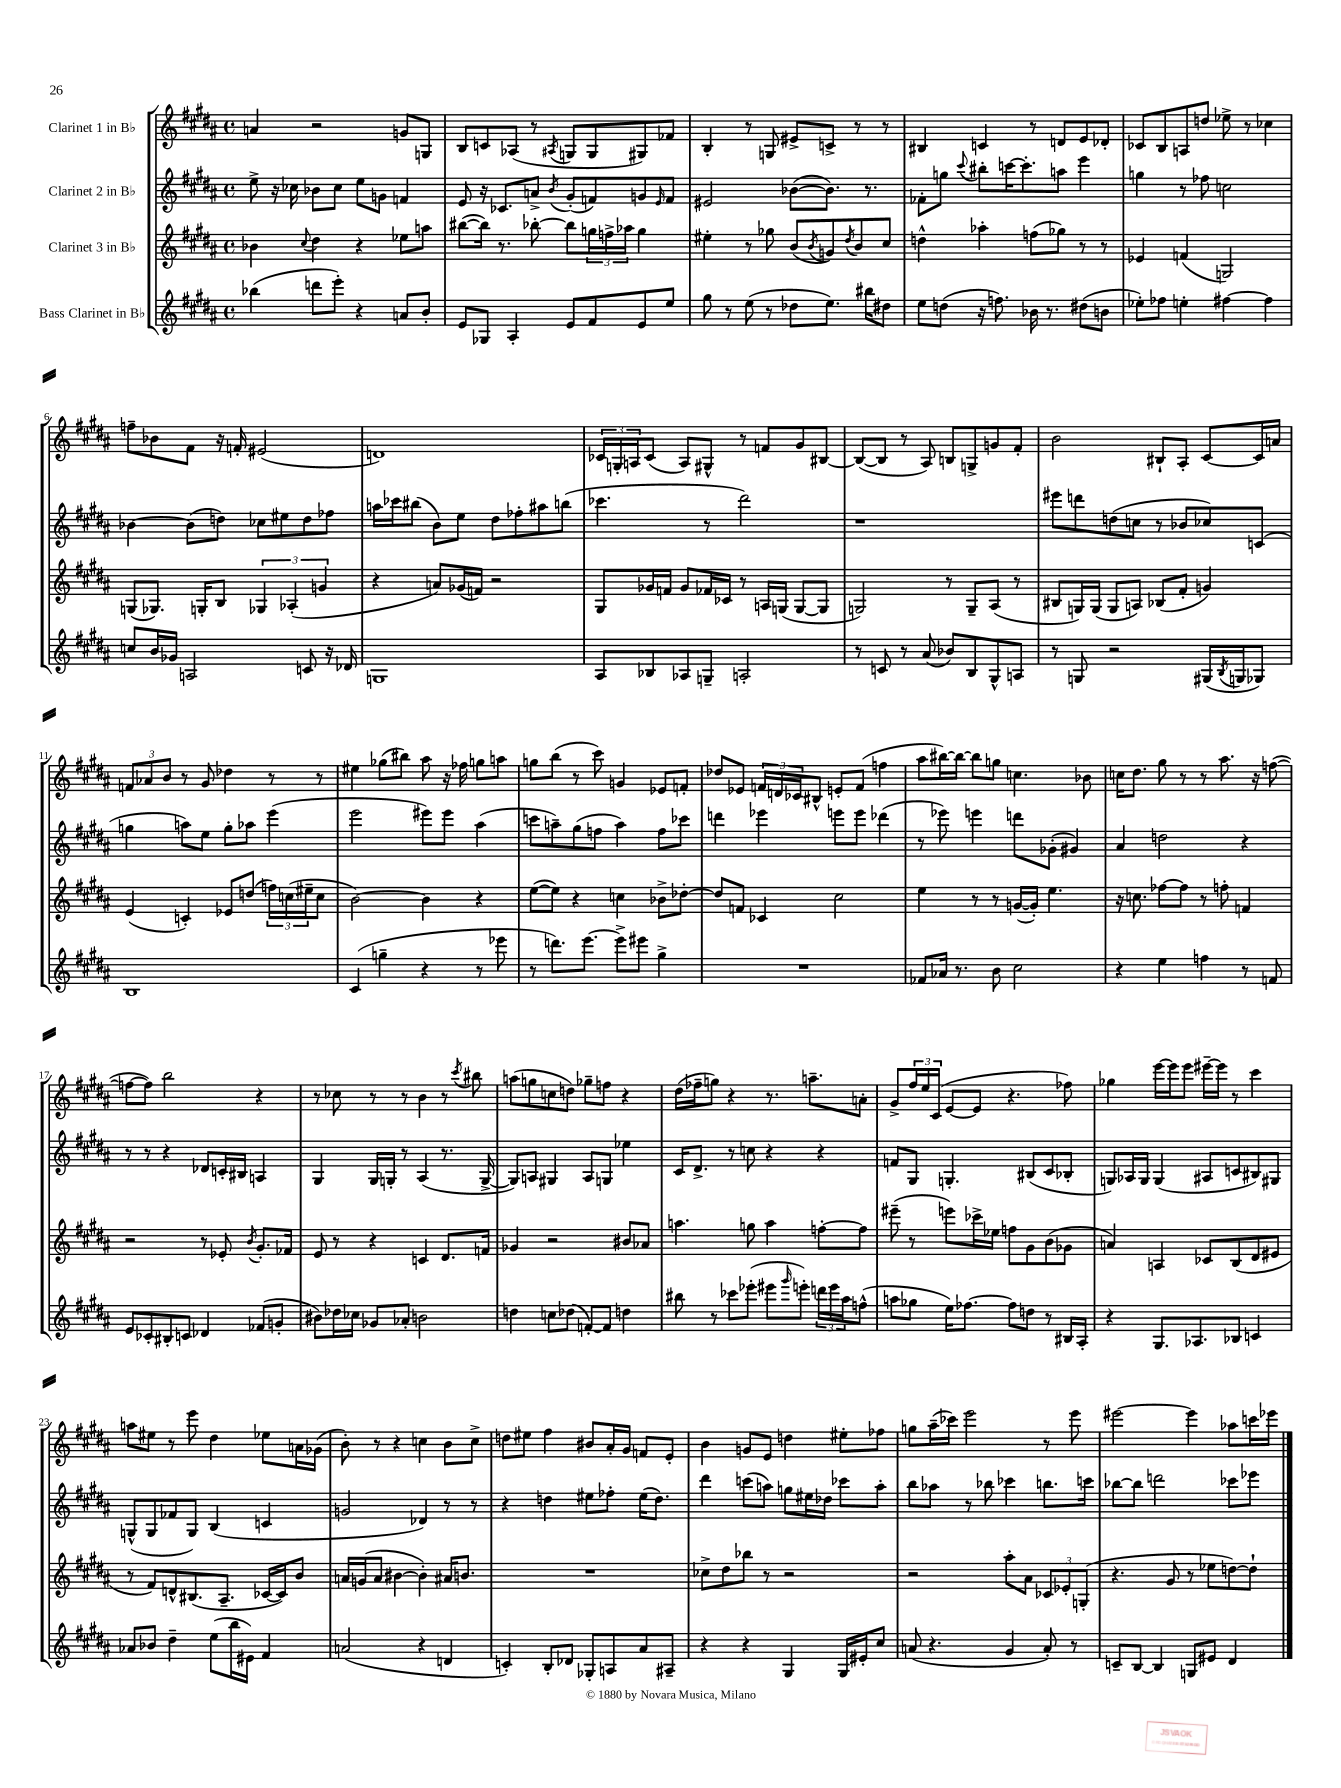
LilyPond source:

<<
\new StaffGroup <<
\new Staff = "s0" \with { instrumentName = "Clarinet 1 in Bb" } {
    \clef treble \key b \major \defaultTimeSignature \time 4/4
    a'4 r2 g'8 g8 |
    b8 c'8 aes8( r8 \acciaccatura { ais8 } g8 g8 gis8) fes'8 |
    b4-. r8 g8 eis'8-> c'8-> r8 r8 |
    bis4 c'4 r8 d'8 e'8 des'8-. |
    ces'8 b8 a8 d''8 ees''8-> r8 ces''4 |
    f''8-- bes'8 fis'8 r16 f'16-. eis'2( |
    d'1) |
    \tuplet 3/2 { ces'16 g16-. a16 } ces'8( a8) gis8-^ r8 f'8 gis'8 bis8~ |
    bis8~( bis8 r8 ais8) b8 g8-> g'8 fis'8-. |
    b'2 bis8-! ais8-. cis'8~ cis'16 a'16 |
    \tuplet 3/2 { f'8 aes'8 b'8 } r8 gis'8 des''4 r8 r8 |
    eis''4 ges''8( bis''8) ais''8 r16 fes''16 g''8 a''8 |
    g''8 b''8( r8 cis'''8) g'4 ees'8 f'8-. |
    des''8 ees'8 \tuplet 3/2 { f'16 d'16 ces'16 } bis8-^ e'8-. f'8( f''4 |
    ais''8 bis''16~) bis''16~ bis''8 g''8 c''4. bes'8 |
    c''16 dis''8. gis''8 r8 r8 ais''8. r16 f''8~( |
    f''8~ f''8) b''2 r4 |
    r8 ces''8 r8 r8 b'4 r8 \acciaccatura { cis'''8 } bis''8 |
    a''8( g''8 c''8 d''8) ges''8-- f''8 r4 |
    dis''16( fes''16-- g''8) r4 r8. a''8.-- a'8-. |
    gis'8-> \tuplet 3/2 { fis''16 e''16 cis'16( } e'8~ e'8 r4. fes''8) |
    ges''4 e'''16~ e'''16 e'''8 eis'''16~-- eis'''16 r8 cis'''4 |
    a''8 eis''8 r8 e'''8 dis''4 ees''8 a'16 ges'16( |
    b'8-.) r8 r4 c''4 b'8 c''8-> |
    d''8 eis''8 fis''4 bis'8 ais'16-. gis'16 f'8 e'8-. |
    b'4 g'8 e'8 d''4 eis''8-. fes''8 |
    g''8 ais''16--( ces'''16) e'''2 r8 e'''8 |
    eis'''2~ eis'''4 aes''8 c'''16 ees'''16 \bar "|." |
}
\new Staff = "s1" \with { instrumentName = "Clarinet 2 in Bb" } {
    \clef treble \key b \major \defaultTimeSignature \time 4/4
    e''8-> r16 ces''16 bes'8 ces''8 e''8 g'8 f'4 |
    e'8 r16 ces'8. a'8-> \acciaccatura { b'8 } gis'8-.( f'8) g'8 \grace { e'16 } f'8 |
    eis'2 bes'8~( bes'8.) r8. |
    fes'8-. g''8 \appoggiatura { cis'''8 } bis''8-. c'''16~ c'''8.-. a''8 e'''4 |
    g''4 r8 fes''8 c''2 |
    bes'4~ bes'8( d''8) ces''8 eis''8 d''8 fes''8 |
    a''16 ces'''16 bis''8( b'8) e''8 dis''8 fes''8-. ais''8 b''8( |
    ces'''4. r8 dis'''2) |
    r1 |
    eis'''8 d'''8 d''8( c''8 r8 bes'8 ces''8) c'8( |
    g''4 a''8) e''8 g''8-. aes''8 e'''4( |
    e'''2 eis'''8) eis'''8 ais''4( |
    c'''8 a''8--) gis''8( f''8 a''4) f''8 ces'''8 |
    d'''4 ees'''4 e'''8 e'''8 des'''4( |
    r8 ees'''8) e'''4 d'''8 ges'8-.( gis'4) |
    ais'4 d''2 r4 |
    r8 r8 r4 des'8 c'16-. bis16 a4 |
    gis4 gis16 g16-. r8 ais4( r8. g16~-> |
    g8) a8 gis4 a8 g8 ees''4 |
    cis'16 dis'8.-> r8 c''8 r4 r4 |
    f'8 gis8 g4.-. bis8( cis'8 bes8-. |
    g8) aes16 g16 g4( ais8 c'8 bis8) gis8 |
    g8-^( g8 fes'8 g8) b4( c'4 |
    g'2 des'4) r8 r8 |
    r4 d''4 eis''8 fes''8-. eis''16( d''8.) |
    dis'''4 c'''8( a''8) g''8 eis''16 des''16 ces'''8 a''8-. |
    b''8 aes''8 r8 bes''8 ces'''4 b''8. c'''16 |
    bes''8~ bes''8 d'''2 ces'''8 ees'''8 \bar "|." |
}
\new Staff = "s2" \with { instrumentName = "Clarinet 3 in Bb" } {
    \clef treble \key b \major \defaultTimeSignature \time 4/4
    bes'4 \appoggiatura { cis''8 } dis''4 r4 ees''8 a''8 |
    bis''8~( bis''16) r8. bes''8~-. bes''8 \tuplet 3/2 { g''16 f''16-> aes''16 } g''4 |
    eis''4-. r8 ges''8 b'8( \acciaccatura { b'8 } g'8) \acciaccatura { dis''8 } b'8 cis''8 |
    d''4-^ aes''4-. f''8( ges''8) r8 r8 |
    ees'4 f'4( g2) |
    g8( ges8.) g16-. b8 \tuplet 3/2 { ges4 aes4-.( g'4 } |
    r4 a'8) ges'16( f'16) r2 |
    gis8 ges'16 f'16 ges'8 fes'16 ces'16 r8 a16 g16( g8~ g8 |
    g2) r8 g8-- ais8( r8 |
    bis8 g16) g16( g8 a8) bes8( fis'8-. g'4) |
    e'4( c'4-.) ees'8 d''8( \tuplet 3/2 { f''16) c''16( eis''16-- } c''8 |
    b'2~) b'4 r4 |
    e''8~( e''8) r4 c''4 bes'8-> des''8~-. |
    des''8 f'8 ces'4 cis''2 |
    e''4 r8 r8 g'16~( g'16-.) e''4. |
    r16 c''8. fes''8~ fes''8 r8 f''8-. f'4 |
    r2 r8 ees'8-. \acciaccatura { b'8 } gis'8.-. fes'16 |
    e'8 r8 r4 c'4 dis'8. f'16 |
    ges'4 r2 bis'8 aes'8 |
    a''4. g''8 a''4 f''8~-. f''8 |
    eis'''8--( r8 e'''8) ces'''16-> ees''16 f''8 gis'8 b'8( ges'8 |
    a'4) a4 ces'8 b8( dis'8 eis'8 |
    r8 fis'8) d'8-^ bis8.( ais8.-- ces'16~ ces'16) b'8 |
    a'16 g'16( a'8 bis'4~ bis'4-.) ais'16 b'8. |
    R1 |
    ces''8-> dis''8 bes''8 r8 r2 |
    r2 ais''8-. ais'8 \tuplet 3/2 { ces'8 ees'8-. g8-.( } |
    r4. gis'8 r8 ees''8 d''8~) d''8-! \bar "|." |
}
\new Staff = "s3" \with { instrumentName = "Bass Clarinet in Bb" } {
    \clef treble \key b \major \defaultTimeSignature \time 4/4
    bes''4( d'''8 e'''8-.) r4 a'8 b'8-. |
    e'8 ges8 ais4-. e'8 fis'8 e'8 e''8 |
    gis''8 r8 e''8( r8 des''8 e''8.) bis''16 dis''8 |
    e''8 d''8( r16 f''8.) bes'16 r8. dis''8( b'8 |
    ees''8-.) fes''8 e''4-. fis''4~ fis''4 |
    c''8 b'16 ges'16 a2 c'8 r16 des'16 |
    g1 |
    ais8 bes8 aes8 g8-- a2-. |
    r8 c'8 r8 ais'8( bes'8) b8 gis8-^ a8 |
    r8 g8 r2 gis16( \acciaccatura { b8 } g16 ges8) |
    b1 |
    cis'4( g''4-- r4 r8 ees'''8 |
    r8 d'''8.) e'''8.~ e'''8-> eis'''8 gis''4-> |
    R1 |
    fes'8 aes'16 r8. b'8 cis''2 |
    r4 e''4 f''4 r8 f'8 |
    e'8 ces'8-. bis8-. c'8 des'4 fes'8( g'8-. |
    bis'8) des''16 ces''16 ges'8 aes'8-. b'2 |
    d''4 c''8 des''8( f'8~-.) f'8 d''4 |
    bis''8 r8 ces'''8 ees'''8-.( eis'''8 \grace { gis'''16 } e'''8-.) \tuplet 3/2 { d'''16 e'''16 ais''16 } f''8-^( |
    a''8 ges''8 e''16) fes''8.~ fes''8 d''8 r8 bis16 ais16-. |
    r4 gis8. aes8. bes8 c'4 |
    aes'8 bes'8 dis''4-- e''8( b''16 eis'16) fis'4 |
    a'2( r4 d'4 |
    c'4-.) b8-. des'8 ges8-. a8 ais'8 ais8-- |
    r4 r4 gis4 gis16 eis'16-. cis''8 |
    a'8( r4. gis'4 a'8-.) r8 |
    c'8-- b8~ b4 g8 eis'8 dis'4 \bar "|." |
}
>>
>>
